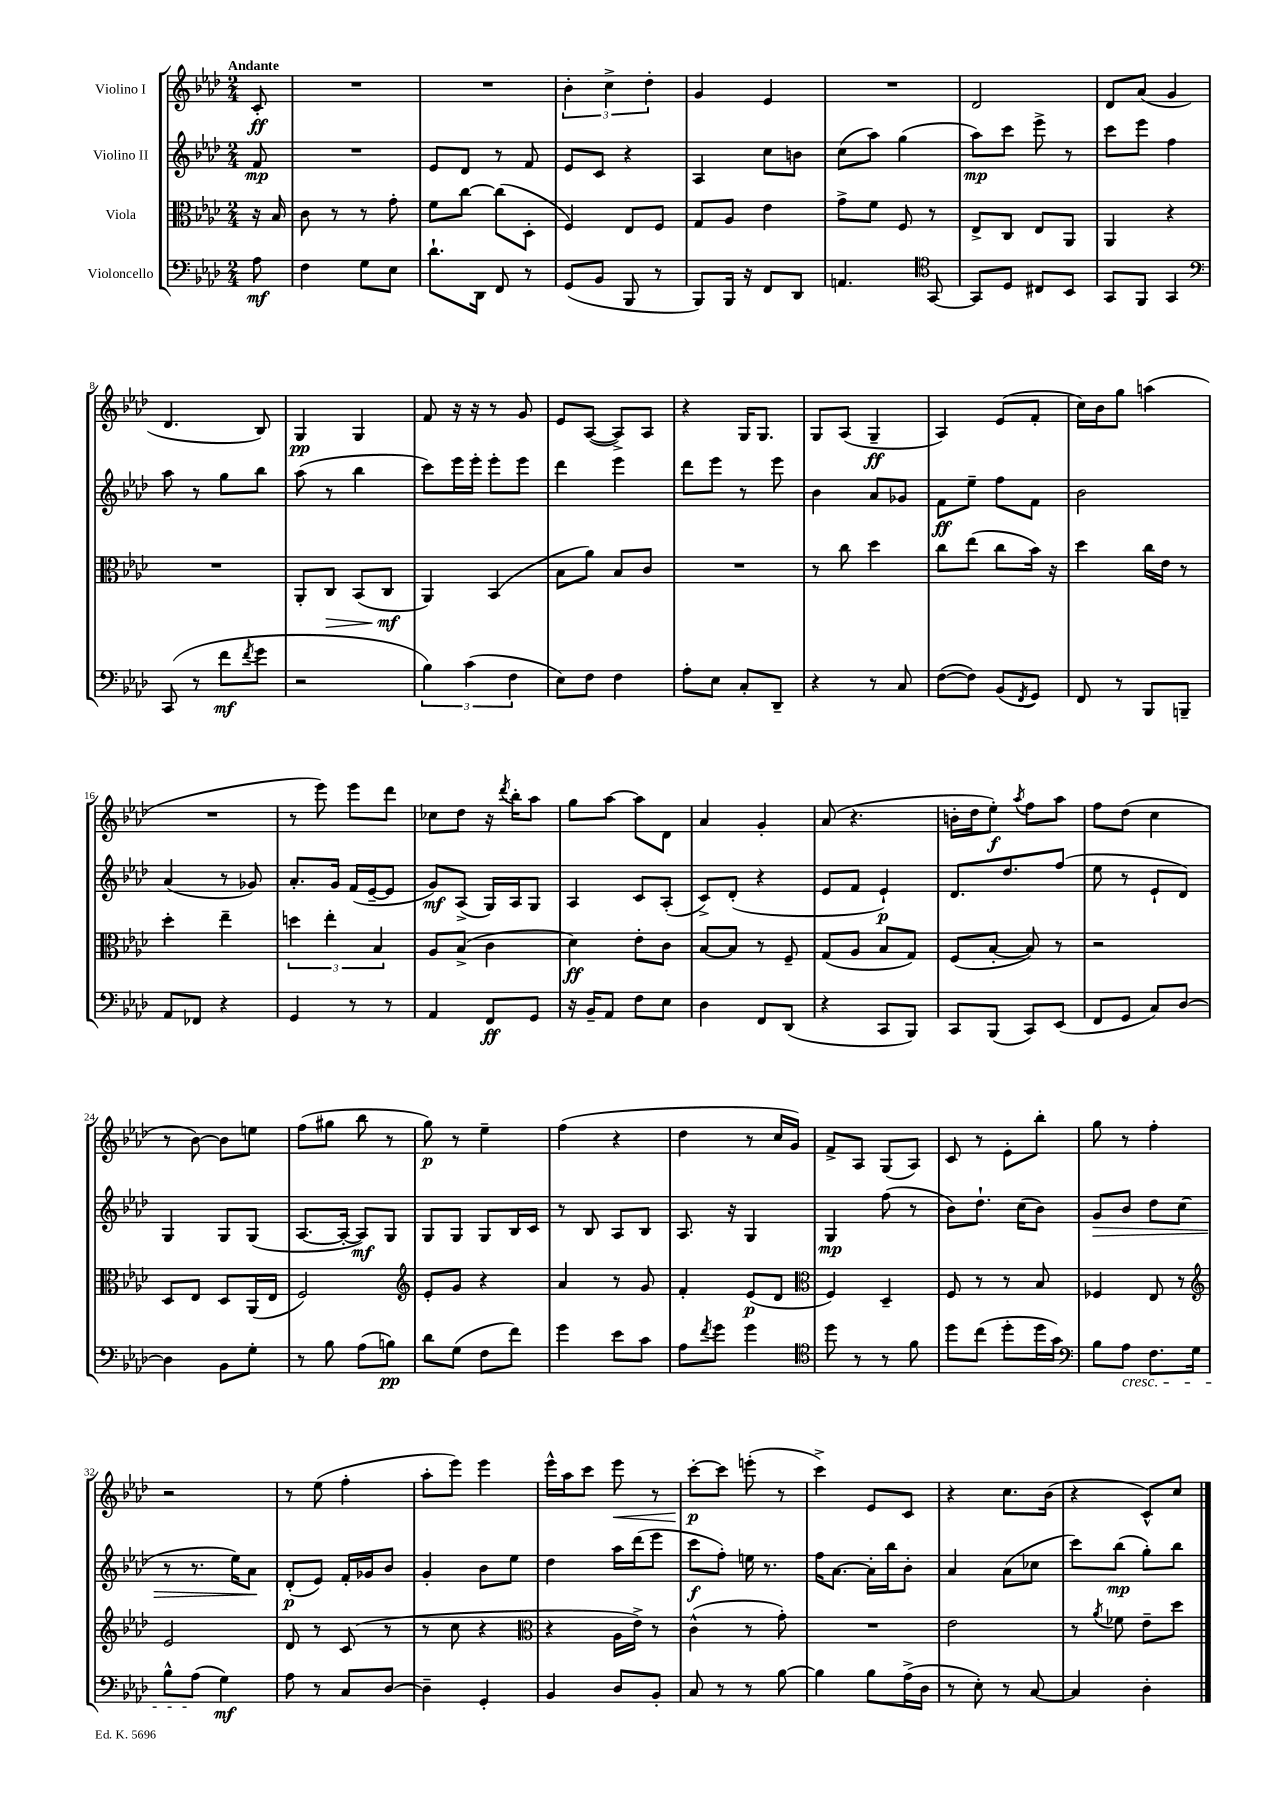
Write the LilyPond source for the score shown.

<<
\new StaffGroup <<
\new Staff = "s0" \with { instrumentName = "Violino I" } {
    \clef treble \key aes \major \numericTimeSignature \time 2/4 \partial 8 \tempo "Andante"
    c'8-.\ff |
    R2 |
    R2 |
    \tuplet 3/2 { bes'4-. c''4-> des''4-. } |
    g'4 ees'4 |
    R2 |
    des'2 |
    des'8 aes'8( g'4 |
    des'4. bes8) |
    g4\pp g4 |
    f'8 r16 r16 r8 g'8 |
    ees'8 aes8~( aes8->) aes8 |
    r4 g16 g8. |
    g8 aes8( g4--\ff |
    aes4) ees'8( f'8-. |
    c''16) bes'16 g''8 a''4( |
    R2 |
    r8 ees'''8) ees'''8 des'''8 |
    ces''8 des''8 r16 \acciaccatura { des'''8 } bes''16-. aes''8 |
    g''8 aes''8~ aes''8 des'8 |
    aes'4 g'4-. |
    aes'8( r4. |
    b'16-. des''16 ees''8-.\f) \acciaccatura { aes''8 } f''8 aes''8 |
    f''8 des''8( c''4 |
    r8 bes'8~) bes'8 e''8 |
    f''8( gis''8 bes''8 r8 |
    g''8\p) r8 ees''4-- |
    f''4( r4 |
    des''4 r8 c''16 g'16) |
    f'8-> aes8 g8( aes8) |
    c'8 r8 ees'8-. bes''8-. |
    g''8 r8 f''4-. |
    r2 |
    r8 ees''8( f''4-. |
    aes''8-. ees'''8) ees'''4 |
    ees'''16-^ aes''16 c'''8 ees'''8\< r8 |
    c'''8~-.\p\! c'''8 e'''8-.( r8 |
    c'''4->) ees'8 c'8 |
    r4 c''8. bes'16( |
    r4 c'8-^) c''8 \bar "|." |
}
\new Staff = "s1" \with { instrumentName = "Violino II" } {
    \clef treble \key aes \major \numericTimeSignature \time 2/4 \partial 8
    f'8\mp |
    R2 |
    ees'8 des'8 r8 f'8 |
    ees'8 c'8 r4 |
    aes4 c''8 b'8 |
    c''8( aes''8) g''4( |
    aes''8\mp) c'''8 ees'''8-> r8 |
    c'''8 ees'''8 f''4 |
    aes''8 r8 g''8 bes''8 |
    aes''8( r8 bes''4 |
    c'''8) ees'''16 ees'''16-. ees'''8-. ees'''8 |
    des'''4 ees'''4 |
    des'''8 ees'''8 r8 ees'''8 |
    bes'4 aes'8 ges'8 |
    f'8\ff ees''8-- f''8 f'8 |
    bes'2 |
    aes'4( r8 ges'8) |
    aes'8.-. g'16 f'16( ees'16~-- ees'8 |
    g'8\mf) aes8->( g16) aes16 g8 |
    aes4 c'8 aes8-.( |
    c'8->) des'8-.( r4 |
    ees'8 f'8 ees'4-!\p) |
    des'8. des''8. f''8( |
    ees''8 r8 ees'8-! des'8) |
    g4 g8 g8( |
    aes8.~ aes16~-. aes8\mf) g8 |
    g8 g8 g8 bes16 c'16 |
    r8 bes8 aes8 bes8 |
    aes8. r16 g4 |
    g4\mp f''8( r8 |
    bes'8) des''8.-! c''16( bes'8) |
    g'8\> bes'8 des''8 c''8( |
    r8 r8. ees''16) aes'8\! |
    des'8-.\p( ees'8) f'16-. ges'16 bes'8 |
    g'4-. bes'8 ees''8 |
    des''4 aes''16 des'''16( ees'''8 |
    c'''8\f f''8-.) e''16 r8. |
    f''16 aes'8.~ aes'16-. bes''16 bes'8-. |
    aes'4 aes'8( ces''8 |
    c'''8) bes''8\mp( g''8-.) bes''8 \bar "|." |
}
\new Staff = "s2" \with { instrumentName = "Viola" } {
    \clef alto \key aes \major \numericTimeSignature \time 2/4 \partial 8
    r16 bes16 |
    c'8 r8 r8 g'8-. |
    f'8 c''8~ c''8( des8-. |
    f4) ees8 f8 |
    g8 aes8 ees'4 |
    g'8-> f'8 f8 r8 |
    ees8-> c8 ees8 aes,8 |
    aes,4 r4 |
    R2 |
    aes,8-. c8\> bes,8( c8\mf\! |
    aes,4) bes,4( |
    bes8 aes'8) bes8 c'8 |
    R2 |
    r8 c''8 des''4 |
    c''8 ees''8( c''8 bes'16) r16 |
    des''4 c''16 ees'16 r8 |
    des''4-. ees''4-- |
    \tuplet 3/2 { d''4 ees''4-. bes4 } |
    aes8 bes8->( c'4 |
    des'4\ff) ees'8-. c'8 |
    bes8~ bes8 r8 f8-- |
    g8( aes8 bes8 g8) |
    f8( bes8~-. bes8) r8 |
    r2 |
    des8 ees8 des8 aes,16( ees16 |
    f2) |
    \clef treble ees'8-. g'8 r4 |
    aes'4 r8 g'8 |
    f'4-. ees'8\p( des'8 |
    \clef alto f4) des4-- |
    f8 r8 r8 bes8 |
    fes4 ees8 r8 |
    \clef treble ees'2 |
    des'8 r8 c'8( r8 |
    r8 c''8 r4 |
    \clef alto r4 aes16 ees'16->) r8 |
    c'4-^( r8 g'8-.) |
    R2 |
    ees'2 |
    r8 \acciaccatura { aes'8 } fes'8 ees'8-- des''8 \bar "|." |
}
\new Staff = "s3" \with { instrumentName = "Violoncello" } {
    \clef bass \key aes \major \numericTimeSignature \time 2/4 \partial 8
    aes8\mf |
    f4 g8 ees8 |
    des'8.-! des,16 f,8 r8 |
    g,8( bes,8 bes,,8 r8 |
    bes,,8) bes,,16 r16 f,8 des,8 |
    a,4. \clef tenor g,8~ |
    g,8 des8 cis8 bes,8 |
    g,8 f,8 g,4 |
    \clef bass c,8( r8 f'8\mf \acciaccatura { f'8 } g'8 |
    r2 |
    \tuplet 3/2 { bes4) c'4( f4 } |
    ees8) f8 f4 |
    aes8-. ees8 c8-. des,8-- |
    r4 r8 c8 |
    f8~( f8) bes,8( \acciaccatura { f,8 } g,8) |
    f,8 r8 bes,,8 b,,8-- |
    aes,8 fes,8 r4 |
    g,4 r8 r8 |
    aes,4 f,8\ff g,8 |
    r16 bes,16-- aes,8 f8 ees8 |
    des4 f,8 des,8( |
    r4 c,8 bes,,8) |
    c,8 bes,,8( c,8) ees,8( |
    f,8 g,8 c8) des8~ |
    des4 bes,8 g8-. |
    r8 bes8 aes8( b8\pp) |
    des'8 g8( f8 f'8) |
    g'4 ees'8 c'8 |
    aes8 \acciaccatura { f'8 } g'8 g'4 |
    \clef tenor des''8 r8 r8 f'8 |
    des''8 c''8( des''8-. des''16 g'16) |
    \clef bass bes8 aes8\cresc f8. g16 |
    bes8-^ aes8\!( g4\mf) |
    aes8 r8 c8 des8~ |
    des4-- g,4-. |
    bes,4 des8 bes,8-. |
    c8 r8 r8 bes8~ |
    bes4 bes8 aes16->( des16 |
    r8 ees8-.) r8 c8~ |
    c4 des4-. \bar "|." |
}
>>
>>
